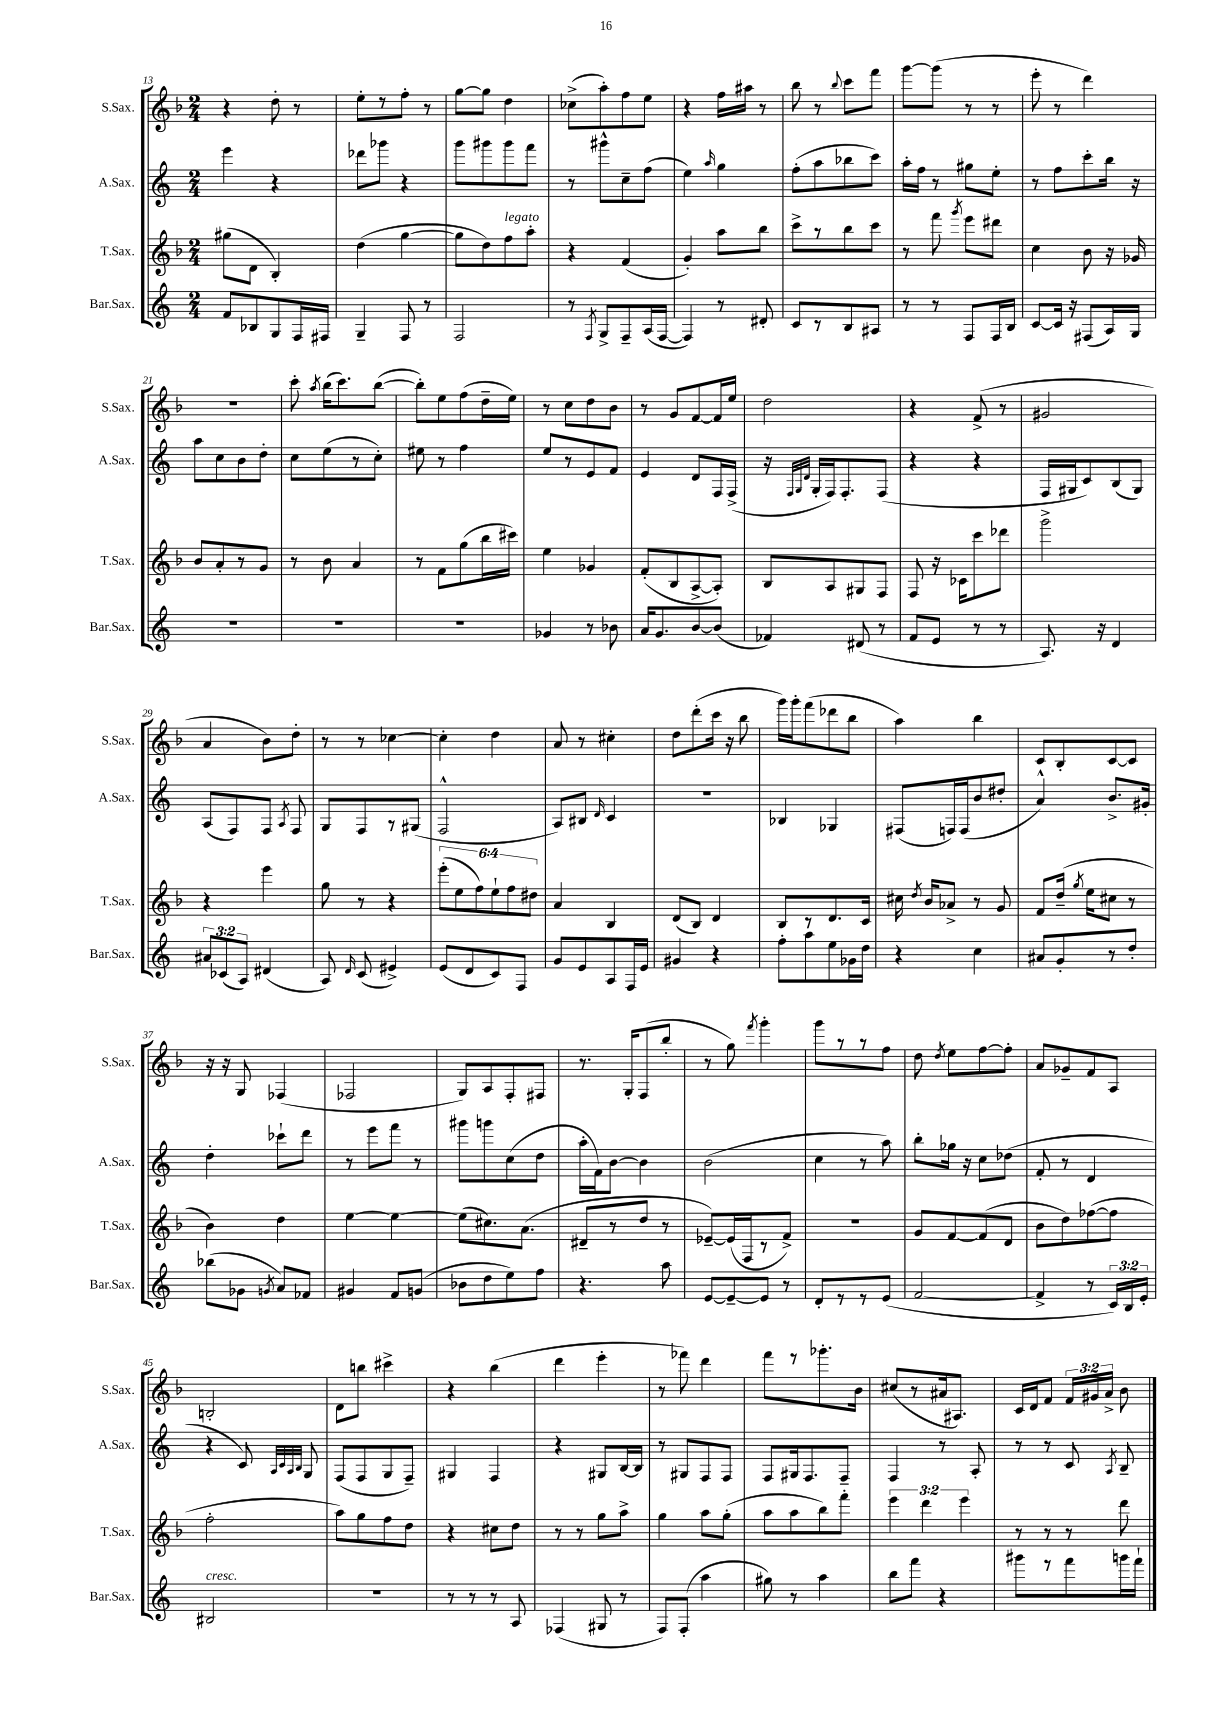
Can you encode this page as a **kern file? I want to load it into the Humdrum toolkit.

**kern	**kern	**kern	**kern
*staff4	*staff3	*staff2	*staff1
*clefG2	*clefG2	*clefG2	*clefG2
*k[]	*k[b-]	*k[]	*k[b-]
*M2/4	*M2/4	*M2/4	*M2/4
8f/L	(8gg#\L	4eee\	4r
8B-/	8d\J	.	.
8G/	4B-'/)	4r	8dd'\
16F/L	.	.	8r
16F#/JJ	.	.	.
=	=	=	=
4G~/	(4dd\	8ddd-\L	8ee'\L
.	.	8ggg-\J	8r
8F/	[4gg\	4r	8ff'\J
8r	.	.	8r
=	=	=	=
2F/	8gg\]L	8ggg\L	[8gg\L
.	8dd\)	8ggg#\	8gg\]J
.	8ff\	8ggg#\	4dd\
.	8aa'\J	8fff\J	.
=	=	=	=
8r	4r	8r	(8cc-^\L
8qF/	.	.	.
8G^/L	.	8ggg#^^\L	8aa'\)
8F~/	(4f/	8cc~\	8ff\
(16A/L	.	(8ff\J	8ee\J
[16F/JJ	.	.	.
=	=	=	=
4F/])	4g'/)	4ee\)	4r
.	.	16qqaa/	.
8r	8aa\L	4gg\	16ff\LL
.	.	.	16aa#\JJ
8d#'/	8bb-\J	.	8r
=	=	=	=
8c/L	8ccc^\L	(8ff'\L	8bb-\
8r	8r	8aa\	8r
.	.	.	8qqbb-/
8B/	8bb-\	8bb-\	8ccc\L
8A#/J	8ccc\J	8ccc\J)	8fff\J
=	=	=	=
8r	8r	16aa'\LL	[8ggg\L
.	.	16ff\JJ	.
8r	8fff\	8r	(8ggg\]J
.	8qggg/	.	.
8F/L	8eee\L	8gg#\L	8r
16F/L	8ddd#\J	8ee'\J	8r
16B/JJ	.	.	.
=	=	=	=
[8c/L	4cc\	8r	8eee'\
16c/]Jk	.	8ff\L	8r
16r	.	.	.
(8F#/L	8b-\	8ccc'\	4ddd\)
16A/L)	16r	16bb\Jk	.
16G/JJ	16g-/	16r	.
=	=	=	=
2r	8b-/L	8aa\L	2r
.	8a'/	8cc\	.
.	8r	8b\	.
.	8g/J	8dd'\J	.
=	=	=	=
2r	8r	8cc\L	8ccc'\
.	.	.	8qaa/
.	8b-\	(8ee\	(16bb-\LK
.	.	.	8.ccc\)
.	4a/	8r	.
.	.	8cc'\J)	([8bb-\J
=	=	=	=
2r	8r	8ee#\	8bb-'\]L)
.	8f\L	8r	8ee\
.	(8gg\	4ff\	(8ff\
.	16bb-\L	.	16dd~\L
.	16ccc#\JJ)	.	16ee\JJ)
=	=	=	=
4g-/	4ee\	8ee/L	8r
.	.	8r	8cc\L
8r	4g-/	8e/	8dd\
8b-\	.	8f/J	8b-\J
=	=	=	=
16a/LK	(8f'/L	4e/	8r
8.g/	.	.	.
.	8B-/	.	8g/L
[8b/	[8A^/	8d/L	[8f/
(8b/]J	8A'/]J)	16F/L	16f/]L
.	.	(16F^/JJ	16ee/JJ
=	=	=	=
4f-/)	8B-/L	16r	2dd\
.	.	32qqF/LLL	.
.	.	32qqG/	.
.	.	32qqd/JJJ	.
.	.	16G'/LL	.
.	8A/	16F/J)	.
.	.	8.F'/	.
(8d#/	8G#/	.	.
8r	8F/J	(8F/J	.
=	=	=	=
8f/L	8F/	4r	4r
8e/J	16r	.	.
.	16c-\LK	.	.
8r	8ccc\	4r	(8f^/
8r	8ddd-\J	.	8r
=	=	=	=
8.A/)	2ggg^\	16F/LL	2g#/
.	.	16G#/J	.
.	.	8c/)	.
16r	.	.	.
4d/	.	(8B/	.
.	.	8G#/J)	.
=	=	=	=
12a#/L	4r	(8A/L	4a/
(12c-/	.	.	.
.	.	8F/)	.
12A/J)	.	.	.
(4d#/	4eee\	8F/J	8b-\L)
.	.	8qA/	.
.	.	8F/	8dd'\J
=	=	=	=
8A/)	8gg\	8G/L	8r
16qqd/	.	.	.
(8c/	8r	8F/	8r
4e#^/)	4r	8r	[4cc-\
.	.	(8G#/J	.
=	=	=	=
(8e/L	(12eee'\L	2F^^/	4cc-'\]
.	12ee\	.	.
8d/	.	.	.
.	12ff\)	.	.
8c/)	12ee`\	.	4dd\
.	12ff\	.	.
8F/J	.	.	.
.	12dd#\J	.	.
=	=	=	=
8g/L	4a/	8A/L)	8a/
8e/	.	8B#/J	8r
.	.	16qqd/	.
8A/	4B-/	4c/	4cc#'\
16F/L	.	.	.
16e/JJ	.	.	.
=	=	=	=
4g#/	(8d/L	2r	8dd\L
.	8B-/J)	.	(8ddd'\
4r	4d/	.	16ccc\Jk
.	.	.	16r
.	.	.	8bb-\
=	=	=	=
8ff'\L	8B-/L	4B-/	16ggg\LL)
.	.	.	16ggg'\J
8aa\	8r	.	(8fff\
8ee\	8.d/	4G-/	8ddd-\
16g-\L	.	.	8bb-\J
16dd\JJ	16c/Jk	.	.
=	=	=	=
4r	16cc#\	(8F#/L	4aa\)
.	8qdd/	.	.
.	16b-/LK	.	.
.	8a-^/J	16F/L)	.
.	.	(16F/J	.
4cc\	8r	8b/	4bb-\
.	8g/	8dd#'/J	.
=	=	=	=
8a#/L	8f/L	4a^^/)	8c/L
8g'/	(16dd~/Jk	.	8B-'/
.	8qgg/	.	.
.	16ee\LK	.	.
8r	8cc#\J	8.b^/L	[8c/
8dd'/J	8r	.	8c/]J
.	.	16g#'/Jk	.
=	=	=	=
(8bb-\L	4b-\)	4dd'\	16r
.	.	.	16r
8g-\J	.	.	8G/
8qg/	.	.	.
8a/L)	4dd\	8ccc-`\L	(4F-/
8f-/J	.	8ddd\J	.
=	=	=	=
4g#/	[4ee\	8r	2F-/
.	.	8eee\L	.
8f/L	4ee\_	8fff\J	.
(8g/J	.	8r	.
=	=	=	=
8b-\L	(8ee\]L	8ggg#\L	8G/L)
8dd\	8.cc#\)	8ggg\	8A/
8ee\)	.	(8cc\	8F'/
.	(8.a\J	.	.
8ff\J	.	8dd\J	8F#/J
=	=	=	=
4.r	8d#~/L	16aa'\LL	8.r
.	.	16f\J)	.
.	8r	[8b\J	.
.	.	.	16G'/LK
.	8dd/J	4b\]	(8F/
8aa\	8r	.	8bb-'/J
=	=	=	=
[8e/L	[8e-~/L)	(2b\	8r
8e~/_	(16e-/]L	.	8gg\)
.	16F/J	.	.
.	.	.	8qfff/
8e/]J	8r	.	4ggg'\
8r	8f^/J)	.	.
=	=	=	=
8d'/L	2r	4cc\	8ggg\L
8r	.	.	8r
8r	.	8r	8r
(8e/J	.	8aa\)	8ff\J
=	=	=	=
[2f/	8g/L	8bb'\L	8dd\
.	.	.	8qdd/
.	[8f/	16gg-\Jk	8ee\L
.	.	16r	.
.	(8f/]	8cc\L	[8ff\
.	8d/J	(8dd-\J	8ff'\]J
=	=	=	=
4f^/]	8b-\L	8f'/	8a/L
.	8dd\)	8r	8g-~/
8r	([8ff-\	4d/	8f/
24c/LL)	8ff-\]J	.	8A/J
24B/	.	.	.
24e'/JJ	.	.	.
=	=	=	=
2B#/	2ff'\	4r	2B'/
.	.	8c/)	.
.	.	32qqA/LLL	.
.	.	32qqc/	.
.	.	32qqA/	.
.	.	32qqB/JJJ	.
.	.	8G/	.
=	=	=	=
2r	8aa\L)	(8F/L	8d\L
.	8gg\	8F/	8bb\J
.	8ff\	8G/	4ccc#^\
.	8dd\J	8F~/J)	.
=	=	=	=
8r	4r	4G#/	4r
8r	.	.	.
8r	8cc#\L	4F/	(4bb-\
8A/	8dd\J	.	.
=	=	=	=
(4F-/	8r	4r	4ddd\
.	8r	.	.
8G#/	8gg\L	8G#/L	4eee'\
8r	8aa^\J	[16B/L	.
.	.	16B/]JJ	.
=	=	=	=
8F/L)	4gg\	8r	8r
(8F'/J	.	8G#/L	8fff-\)
4aa\	8aa\L	8F/	4ddd\
.	(8gg'\J	8F/J	.
=	=	=	=
8gg#\)	8aa\L	8F/L	8fff\L
8r	8aa\	16G#/k	8r
.	.	8.F/	.
4aa\	8bb-\)	.	8.ggg-'\
.	8fff'\J	8F~/J	.
.	.	.	16b-\Jk
=	=	=	=
8bb\L	6eee\	4F/	(8cc#/L
8fff\J	.	.	8r
.	6ddd\	.	.
4r	.	8r	16a#/k
.	.	.	8.A#/J)
.	6eee\	.	.
.	.	8A'/	.
=	=	=	=
8ggg#\L	8r	8r	16c/LL
.	.	.	16d/J
8r	8r	8r	8f/J
8fff\	8r	8c/	24f/LL
.	.	.	24g#/
.	.	.	24a^/JJ
.	.	8qA/	.
16ggg\L	8ddd\	8B~/	8b-\
16fff`\JJ	.	.	.
==	==	==	==
*-	*-	*-	*-
